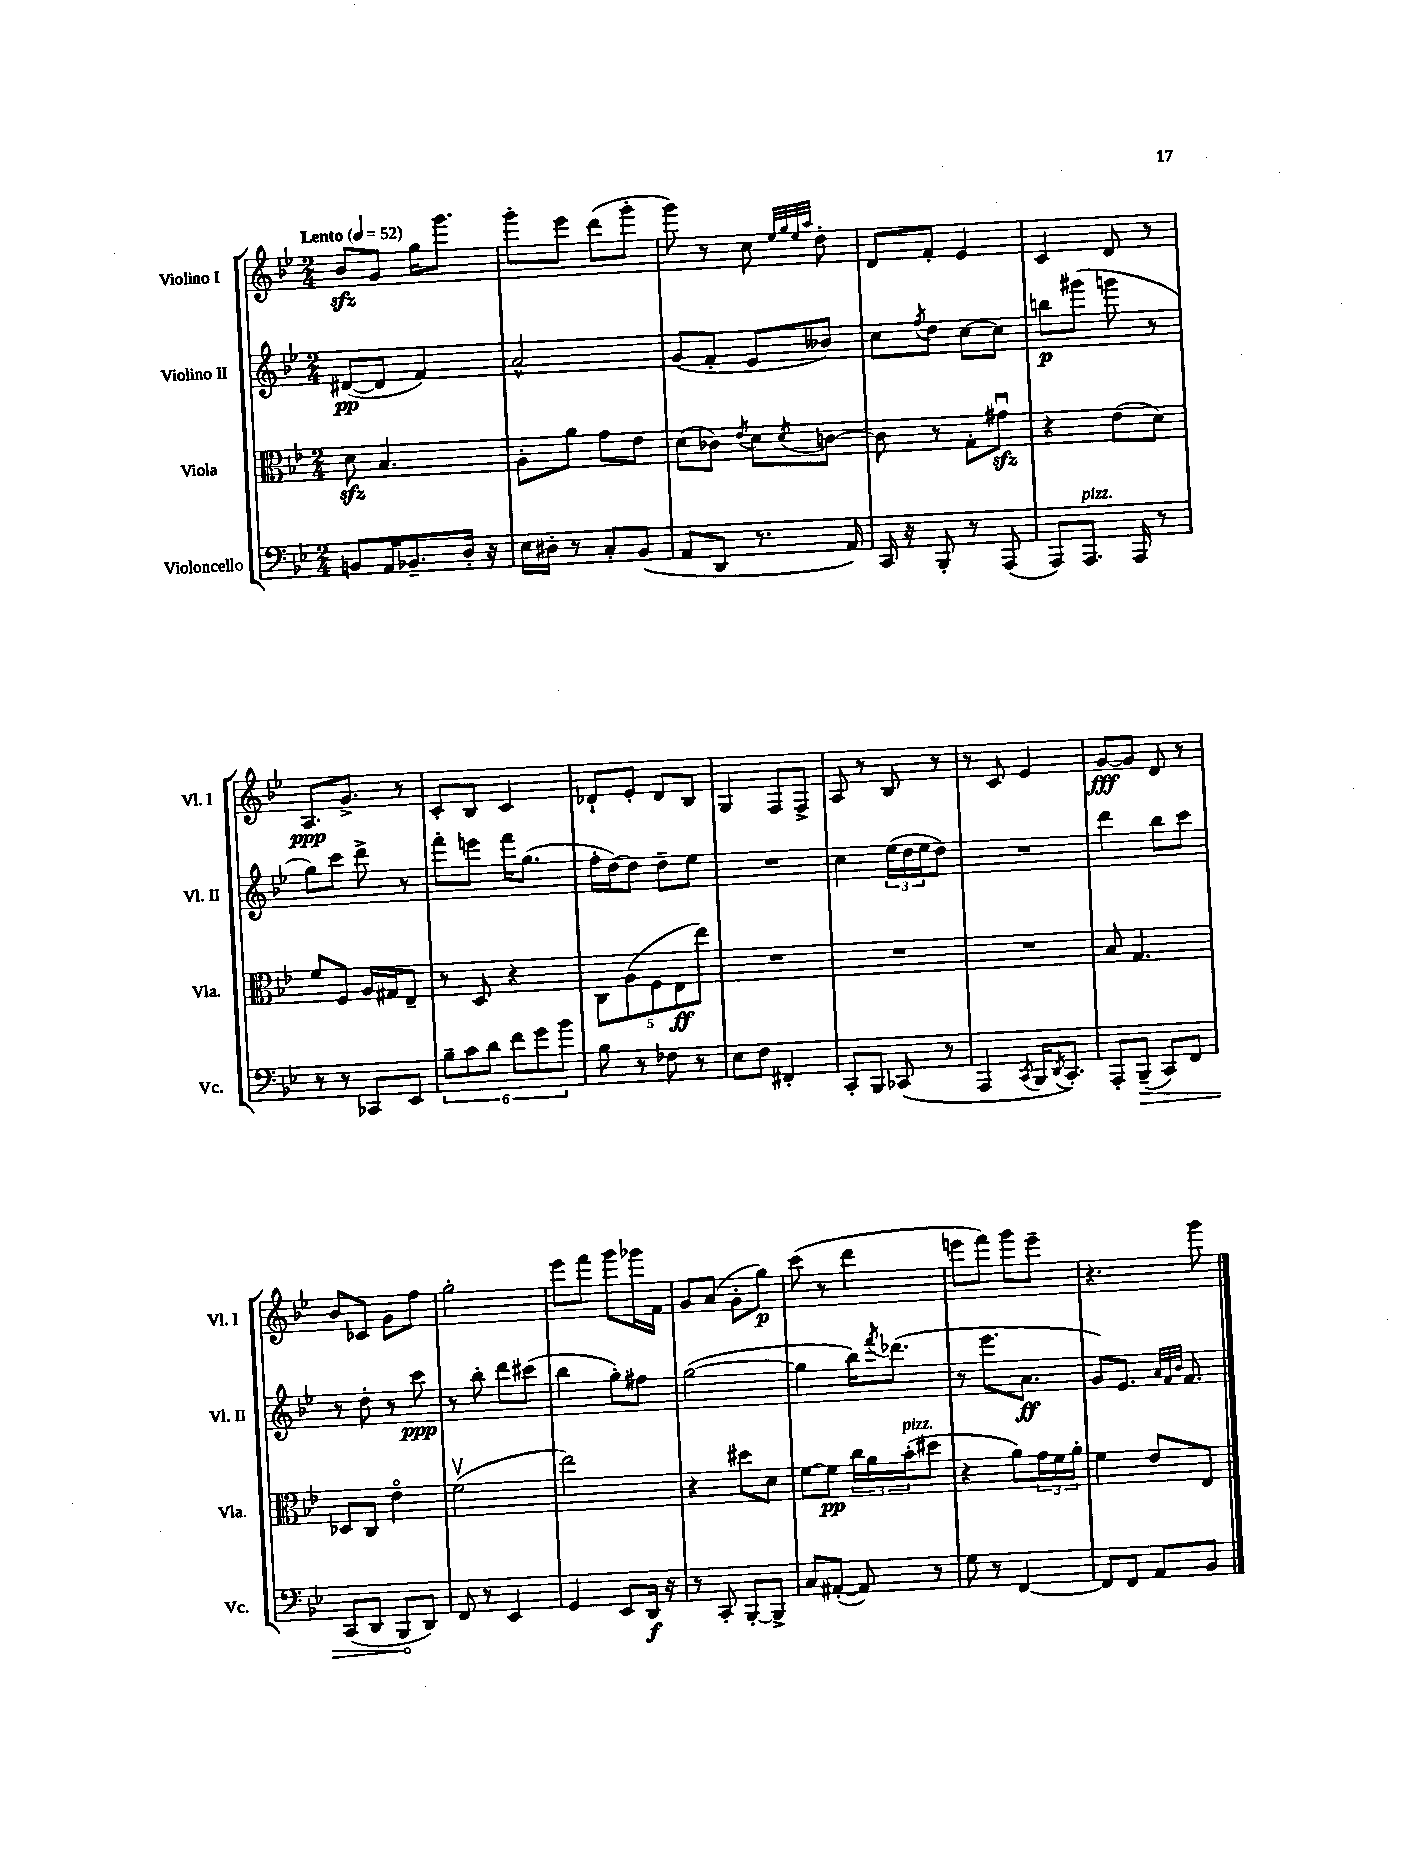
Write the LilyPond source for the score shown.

<<
\new StaffGroup <<
\new Staff = "s0" \with { instrumentName = "Violino I" shortInstrumentName = "Vl. I" } {
    \clef treble \key bes \major \numericTimeSignature \time 2/4 \tempo "Lento" 4 = 52
    bes'8\sfz g'8 g''16 g'''8. |
    g'''8-. ees'''8 d'''8( g'''8-. |
    g'''8) r8 c''8 \grace { ees''32 g''32 ees''32 a''32 } d''8-. |
    d'8 f'8-. ees'4 |
    c'4 d'8 r8 |
    a8.\ppp g'8.-> r8 |
    c'8-. bes8 c'4 |
    des'8-! ees'8-. des'8 bes8 |
    g4 f8 f8-> |
    a8 r8 bes8 r8 |
    r8 c'8 ees'4 |
    g'8~\fff g'8 d'8 r8 |
    bes'8 ces'8 g'8 f''8 |
    g''2-. |
    ees'''8 f'''8 g'''8 ges'''16 f'16 |
    g'8 a'8( g'8-. g''8\p) |
    c'''8( r8 d'''4 |
    e'''8 f'''8) g'''8 e'''8-- |
    r4. g'''8 \bar "|." |
}
\new Staff = "s1" \with { instrumentName = "Violino II" shortInstrumentName = "Vl. II" } {
    \clef treble \key bes \major \numericTimeSignature \time 2/4
    dis'8~\pp( dis'8 f'4) |
    a'2-^ |
    g'8( f'8-. ees'8 beses'8) |
    c''8 \acciaccatura { f''8 } d''8 c''8~ c''8 |
    b''8\p gis'''8( g'''8 r8 |
    g''8) c'''8 d'''8-> r8 |
    f'''8-. e'''8 f'''16 g''8.( |
    f''16-. d''16~) d''8 d''8-- ees''8 |
    R2 |
    c''4 \tuplet 3/2 { ees''16( d''16 ees''16 } d''8) |
    R2 |
    d'''4 bes''8 c'''8 |
    r8 d''8-. r8 c'''8\ppp |
    r8 bes''8-. d'''8 cis'''8( |
    bes''4 g''8-.) fis''8 |
    g''2~( |
    g''4 bes''16) \acciaccatura { f'''8 } des'''8.( |
    r8 ees'''8. a'8.\ff |
    g'8) ees'8. \grace { a'32 f'32 bes'32 } f'8. \bar "|." |
}
\new Staff = "s2" \with { instrumentName = "Viola" shortInstrumentName = "Vla." } {
    \clef alto \key bes \major \numericTimeSignature \time 2/4
    d'8\sfz bes4. |
    a8-. a'8 g'8 ees'8 |
    d'8( ces'8) \acciaccatura { ees'8 } d'8 \acciaccatura { d'8 } c'8~ |
    c'8 r8 g8-. gis'8\downbow\sfz |
    r4 ees'8( d'8) |
    f'8 f8 a16 gis16 ees8-- |
    r8 d8 r4 |
    \tuplet 5/4 { c8 a8( f8 ees8\ff ees''8) } |
    R2 |
    R2 |
    R2 |
    bes8 g4. |
    des8 c8 ees'4\flageolet |
    f'2\upbow( |
    ees''2) |
    r4 dis''8 d'8 |
    f'8~ f'8\pp \tuplet 3/2 { c''16 a'16 bes'16-.^\markup { \italic "pizz." }( } dis''8 |
    r4 a'8) \tuplet 3/2 { g'16 f'16 a'16-. } |
    f'4 ees'8 ees8 \bar "|." |
}
\new Staff = "s3" \with { instrumentName = "Violoncello" shortInstrumentName = "Vc." } {
    \clef bass \key bes \major \numericTimeSignature \time 2/4
    b,8 a,16 bes,8.-- d16-. r16 |
    ees16 dis16-. r8 c8-. bes,8( |
    a,8 d,8 r8. a,16) |
    c,16 r16 bes,,8-. r8 a,,8( |
    a,,8) a,,8.^\markup { \italic "pizz." } a,,16 r8 |
    r8 r8 ces,8 ees,8 |
    \tuplet 6/4 { bes8-- c'8 d'8 f'8 g'8 bes'8 } |
    bes8 r8 fes8 r8 |
    ees8 f8 fis,4-. |
    c,8-. bes,,8 ces,8( r8 |
    a,,4 \acciaccatura { c,8 } bes,,16 \acciaccatura { d,8 } c,8.-.) |
    a,,8-. \once \override Hairpin.circled-tip = ##t bes,,8--\>( c,8) f,8 |
    c,8( d,8 bes,,8\! d,8) |
    f,8 r8 ees,4 |
    g,4 ees,8 d,16\f r16 |
    r8 c,8-. bes,,8~-. bes,,8-> |
    c8 ais,8~-.( ais,8) r8 |
    g8 r8 f,4~ |
    f,8 f,8 a,8 bes,8 \bar "|." |
}
>>
>>
\layout { \context { \Score \remove "Bar_number_engraver" } }
